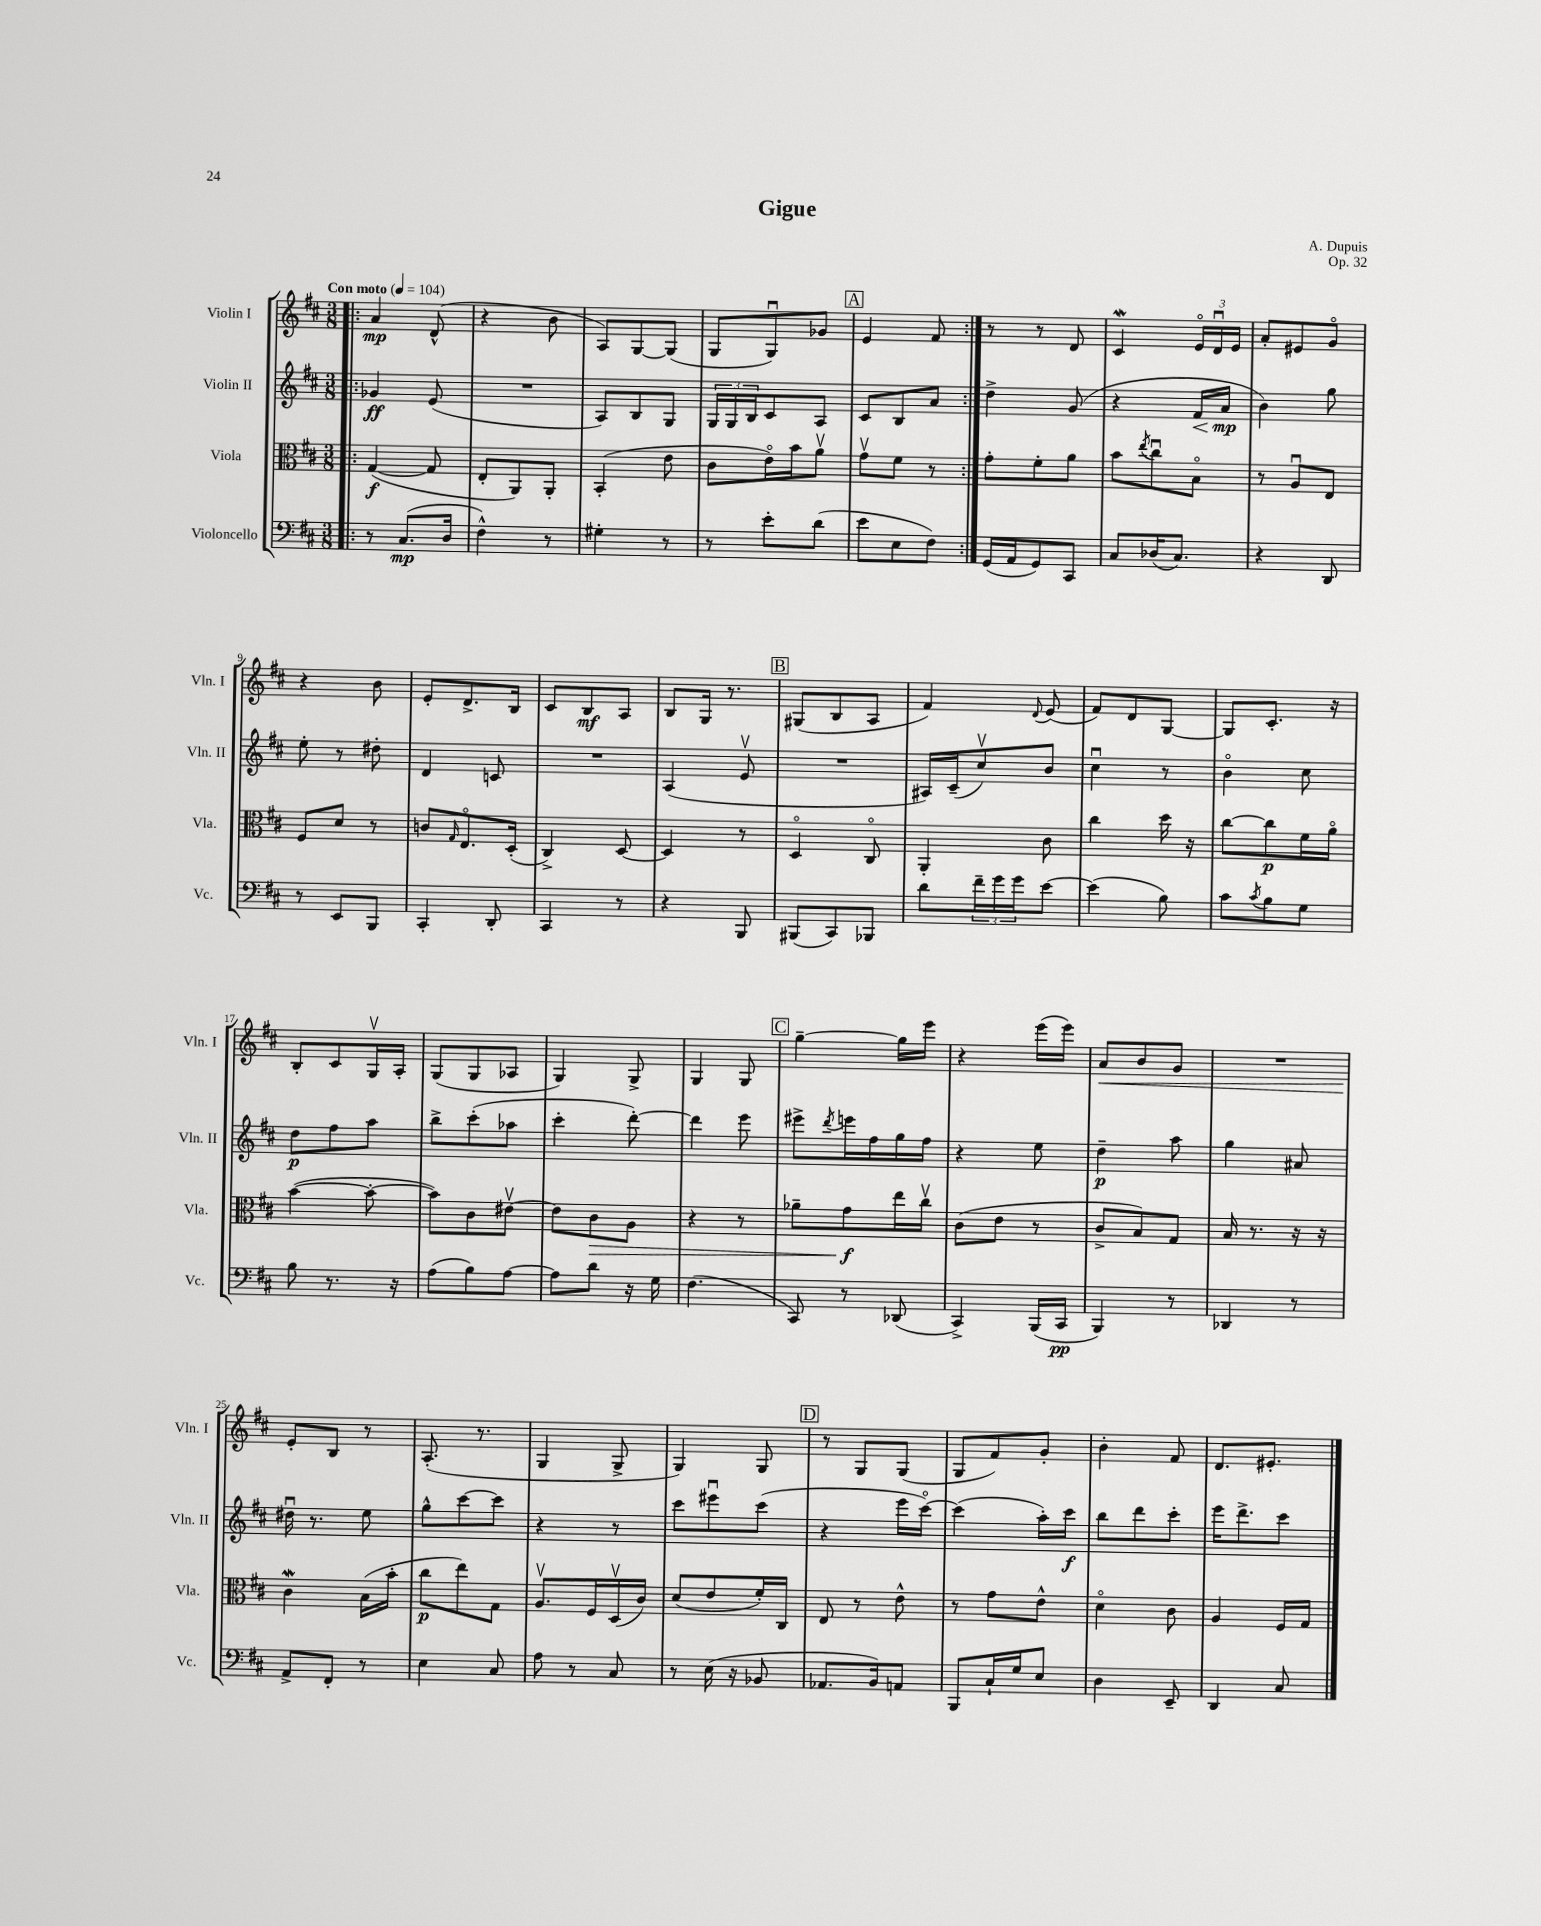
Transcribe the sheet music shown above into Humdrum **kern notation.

**kern	**dynam	**kern	**dynam	**kern	**dynam	**kern	**dynam
*part4	*part4	*part3	*part3	*part2	*part2	*part1	*part1
*staff4	*staff4	*staff3	*staff3	*staff2	*staff2	*staff1	*staff1
*I"Violoncello	*	*I"Viola	*	*I"Violin II	*	*I"Violin I	*
*I'Vc.	*	*I'Vla.	*	*I'Vln. II	*	*I'Vln. I	*
*clefF4	*	*clefC3	*	*clefG2	*	*clefG2	*
*k[f#c#]	*	*k[f#c#]	*	*k[f#c#]	*	*k[f#c#]	*
*M3/8	*	*M3/8	*	*M3/8	*	*M3/8	*
*MM104	*	*MM104	*	*MM104	*	*MM104	*
=1!|:	=1!|:	=1!|:	=1!|:	=1!|:	=1!|:	=1!|:	=1!|:
!	!	!	!	!	!	!LO:TX:a:B:t=Con moto	!
8r	.	([4G/	f	4g-X/	ff	4a/	mp
(8.C#/L	mp	.	.	.	.	.	.
.	.	8G/]	.	(8e/	.	(8d^^/	.
16D/Jk	.	.	.	.	.	.	.
=2	=2	=2	=2	=2	=2	=2	=2
4F#^^\)	.	8E'/L	.	4.r	.	4r	.
.	.	8AA/)	.	.	.	.	.
8r	.	8AA'/J	.	.	.	8b\	.
=3	=3	=3	=3	=3	=3	=3	=3
4G#X'\	.	(4BB'/	.	8A/L)	.	8A/L)	.
.	.	.	.	8B/	.	[8G/	.
8r	.	8e\	.	8G/J	.	(8G/J]	.
=4	=4	=4	=4	=4	=4	=4	=4
8r	.	8c#\L	.	24G/LL	.	8G/L	.
.	.	.	.	24G/	.	.	.
.	.	.	.	24B/J	.	.	.
8e'\L	.	16e\L)	.	8c#/	.	8Gu/)	.
.	.	16b\J	.	.	.	.	.
(8d\J	.	8av\J	.	8A/J	.	8g-X/J	.
!!LO:REH:place=s1:t=A
=5	=5	=5	=5	=5	=5	=5	=5
8e\L	.	8gv\L	.	8c#/L	.	4e/	.
8E\	.	8f#\J	.	8B/	.	.	.
8F#\J)	.	8r	.	8a/J	.	8f#/	.
=6:|!	=6:|!	=6:|!	=6:|!	=6:|!	=6:|!	=6:|!	=6:|!
(16GG/LL	.	8g'\L	.	4dd^\	.	8r	.
16AA/J	.	.	.	.	.	.	.
8GG/)	.	8f#'\	.	.	.	8r	.
8CC#/J	.	8a\J	.	(8g/	.	8d/	.
=7	=7	=7	=7	=7	=7	=7	=7
8C#/L	.	8b\L	.	4r	.	4c#W/	.
.	.	8qee/	.	.	.	.	.
(16D-X/K	.	8cc#u\	.	.	.	.	.
8.C#/J)	.	.	.	.	.	.	.
!	!	!	!	!	!LO:HP:b	!	!
.	.	8B\J	.	16f#/LL	<	24e/LL	.
.	.	.	.	.	.	24du/	.
.	.	.	.	16a/JJ	mp	.	.
.	.	.	.	.	.	24e/JJ	.
.	.	.	.	.	[	.	.
=8	=8	=8	=8	=8	=8	=8	=8
4r	.	8r	.	4b\)	.	8a'/L	.
.	.	8Au/L	.	.	.	8e#X/	.
8DD/	.	8E/J	.	8gg\	.	8g/J	.
!!LO:LB:g=z
=9	=9	=9	=9	=9	=9	=9	=9
8r	.	8F#/L	.	8ee'\	.	4r	.
8EE/L	.	8d/J	.	8r	.	.	.
8BBB/J	.	8r	.	8dd#X'\	.	8b\	.
=10	=10	=10	=10	=10	=10	=10	=10
4CC#'/	.	8cn/L	.	4d/	.	8e'/L	.
.	.	16qqG/	.	.	.	.	.
.	.	8.E/	.	.	.	8.d^/	.
8DD'/	.	.	.	8cn/	.	.	.
.	.	(16D'/Jk	.	.	.	16B/Jk	.
=11	=11	=11	=11	=11	=11	=11	=11
4CC#/	.	4C#^/)	.	4.r	.	8c#/L	.
.	.	.	.	.	.	8B/	mf
8r	.	[8D/	.	.	.	8A/J	.
=12	=12	=12	=12	=12	=12	=12	=12
4r	.	4D/]	.	(4A/	.	8B/L	.
.	.	.	.	.	.	16G/Jk	.
.	.	.	.	.	.	8.r	.
8BBB/	.	8r	.	8ev/	.	.	.
!!LO:REH:place=s1:t=B
=13	=13	=13	=13	=13	=13	=13	=13
(8BBB#X/L	.	4D/	.	4.r	.	(8G#X/L	.
8CC#/)	.	.	.	.	.	8B/	.
8BBB-X/J	.	8C#/	.	.	.	8A/J	.
=14	=14	=14	=14	=14	=14	=14	=14
8d\L	.	4AA'/	.	16A#X/LL)	.	4f#/)	.
.	.	.	.	(16c#~/J	.	.	.
24f#~\L	.	.	.	8cc#v/)	.	.	.
24g\	.	.	.	.	.	.	.
24g\J	.	.	.	.	.	.	.
.	.	.	.	.	.	8qqd/	.
[8e\J	.	8c#\	.	8b/J	.	(8e/	.
=15	=15	=15	=15	=15	=15	=15	=15
(4e\]	.	4cc#\	.	4cc#u\	.	8f#/L)	.
.	.	.	.	.	.	8d/	.
8B\)	.	16dd\	.	8r	.	[8G/J	.
.	.	16r	.	.	.	.	.
=16	=16	=16	=16	=16	=16	=16	=16
8c#\L	.	[8cc#\L	.	4b\	.	8G/L]	.
8qc#/	.	.	.	.	.	.	.
8B\	.	8cc#\]	p	.	.	8.c#'/J	.
8G\J	.	16f#\L	.	8cc#\	.	.	.
.	.	16a\JJ	.	.	.	16r	.
!!LO:LB:g=z
=17	=17	=17	=17	=17	=17	=17	=17
8B\	.	([4b\	.	8dd\L	p	8B'/L	.
8.r	.	.	.	8ff#\	.	8c#/	.
.	.	8b'\_	.	8aa\J	.	16Gv/L	.
16r	.	.	.	.	.	16A'/JJ	.
=18	=18	=18	=18	=18	=18	=18	=18
(8A\L	.	8b\L])	.	8bb^\L	.	(8G/L	.
8B\)	.	8c#\	.	(8ccc#'\	.	8G/	.
[8A\J	.	[8e#Xv\J	.	8aa-X\J	.	8A-X/J	.
=19	=19	=19	=19	=19	=19	=19	=19
8A\L]	.	8e#\L]	.	4ccc#'\	.	4G/)	.
!	!	!	!LO:HP:b	!	!	!	!
8d\J	.	8c#\	>	.	.	.	.
16r	.	8A\J	.	[8ddd'\)	.	8G^/	.
16G\	.	.	.	.	.	.	.
=20	=20	=20	=20	=20	=20	=20	=20
(4.F#\	.	4r	.	4ddd\]	.	4G/	.
.	.	8r	.	8eee\	.	8G/	.
!!LO:REH:place=s1:t=C
=21	=21	=21	=21	=21	=21	=21	=21
8CC#/)	.	8a-X~\L	.	8eee#X^\L	.	[4gg~\	.
.	.	.	.	8qddd/	.	.	.
8r	.	8g\	f	16eeen\L	.	.	.
.	.	.	.	16ff#\	.	.	.
(8DD-X/	.	16ee\L	]	16gg\	.	16gg\LL]	.
.	.	16cc#v\JJ	.	16ff#\JJ	.	16eee\JJ	.
=22	=22	=22	=22	=22	=22	=22	=22
4CC#^/)	.	(8c#\L	.	4r	.	4r	.
.	.	8e\J	.	.	.	.	.
(16BBB/LL	.	8r	.	8ee\	.	(16eee\LL	.
16CC#/JJ	pp	.	.	.	.	16eee\JJ)	.
=23	=23	=23	=23	=23	=23	=23	=23
!	!	!	!	!	!	!	!LO:HP:b
4BBB/)	.	8c#^/L	.	4dd~\	p	8a/L	<
.	.	8B/)	.	.	.	8b/	.
8r	.	8G/J	.	8aa\	.	8g/J	.
=24	=24	=24	=24	=24	=24	=24	=24
4DD-X/	.	16B/	.	4gg\	.	4.r	.
.	.	8.r	.	.	.	.	.
8r	.	16r	.	8a#X/	.	.	.
.	.	16r	.	.	.	.	.
!!LO:LB:g=z
=25	=25	=25	=25	=25	=25	=25	=25
8AA^/L	.	4c#W\	.	16dd#Xu\	.	8e'/L	.
.	.	.	.	8.r	.	.	.
8FF#'/J	.	.	.	.	.	8B/J	[
8r	.	(16B\LL	.	8ee\	.	8r	.
.	.	16b'\JJ	.	.	.	.	.
=26	=26	=26	=26	=26	=26	=26	=26
4E\	.	8cc#\L	p	8gg^^\L	.	(8.A'/	.
.	.	8ee\)	.	[8ccc#\	.	.	.
.	.	.	.	.	.	8.r	.
8C#/	.	8G\J	.	8ccc#\J]	.	.	.
=27	=27	=27	=27	=27	=27	=27	=27
8A\	.	8.Av/L	.	4r	.	4G/	.
8r	.	.	.	.	.	.	.
.	.	16F#/L	.	.	.	.	.
8C#/	.	(16Dv/	.	8r	.	8G^/	.
.	.	16c#/JJ)	.	.	.	.	.
=28	=28	=28	=28	=28	=28	=28	=28
8r	.	(8d/L	.	8ccc#\L	.	4G/)	.
(16E\	.	8e/	.	8eee#Xu\	.	.	.
16r	.	.	.	.	.	.	.
8BB-X/	.	16f#'/L)	.	(8ccc#\J	.	8G/	.
.	.	16C#/JJ	.	.	.	.	.
!!LO:REH:place=s1:t=D
=29	=29	=29	=29	=29	=29	=29	=29
8.AA-X/L	.	8E/	.	4r	.	8r	.
.	.	8r	.	.	.	8G/L	.
16BB/k)	.	.	.	.	.	.	.
8AAn/J	.	8e^^\	.	16eee\LL	.	(8G/J	.
.	.	.	.	[16ccc#\JJ)	.	.	.
=30	=30	=30	=30	=30	=30	=30	=30
8BBB/L	.	8r	.	(4ccc#\]	.	8G/L	.
16C#`/L	.	8g\L	.	.	.	8f#/)	.
16G/J	.	.	.	.	.	.	.
8E/J	.	8e^^\J	.	16aa'\LL)	.	8g'/J	.
.	.	.	.	16ccc#\JJ	f	.	.
=31	=31	=31	=31	=31	=31	=31	=31
4D\	.	4d\	.	8bb\L	.	4b'\	.
.	.	.	.	8ddd\	.	.	.
8EE~/	.	8c#\	.	8ccc#'\J	.	8f#/	.
=32	=32	=32	=32	=32	=32	=32	=32
4DD/	.	4A/	.	16eee\KL	.	8.d/L	.
.	.	.	.	8.ddd^\	.	.	.
.	.	.	.	.	.	8.e#X'/J	.
8C#/	.	16F#/LL	.	8ccc#\J	.	.	.
.	.	16G/JJ	.	.	.	.	.
==	==	==	==	==	==	==	==
*-	*-	*-	*-	*-	*-	*-	*-
